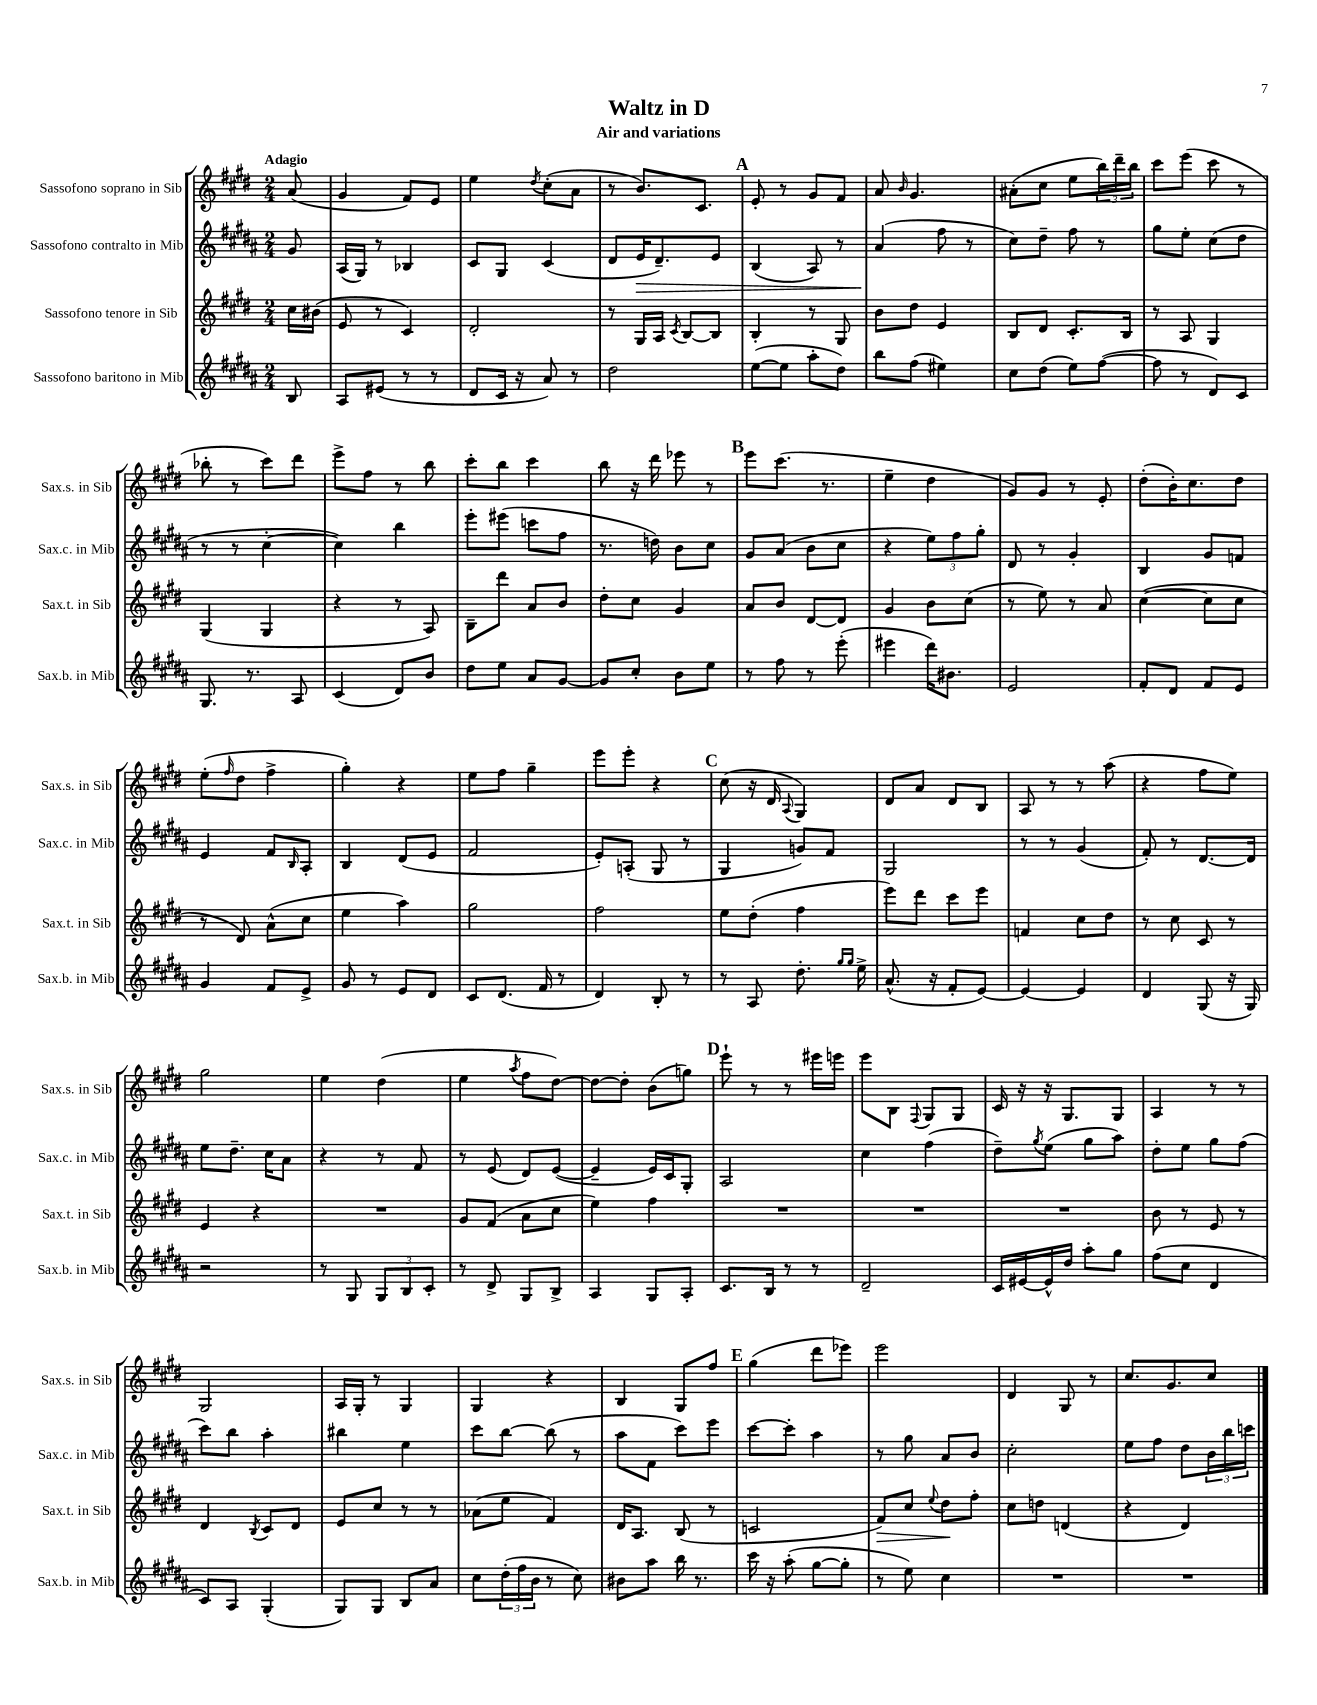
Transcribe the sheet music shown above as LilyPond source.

\header { title = "Waltz in D" subtitle = "Air and variations" }
<<
\new StaffGroup <<
\new Staff = "s0" \with { instrumentName = "Sassofono soprano in Sib" shortInstrumentName = "Sax.s. in Sib" } {
    \clef treble \key e \major \numericTimeSignature \time 2/4 \partial 8 \tempo "Adagio"
    a'8( |
    gis'4 fis'8) e'8 |
    e''4 \acciaccatura { dis''8 } cis''8-.( a'8 |
    r8 b'8.) cis'8. |
    \mark \markup { \bold "A" } e'8-. r8 gis'8 fis'8 |
    a'8 \grace { b'16 } gis'4. |
    ais'8-.( cis''8 e''8 \tuplet 3/2 { b''16) dis'''16-- b''16 } |
    cis'''8 e'''8( cis'''8 r8 |
    bes''8-. r8 cis'''8) dis'''8 |
    e'''8-> fis''8 r8 b''8 |
    cis'''8-. b''8 cis'''4 |
    b''8 r16 dis'''16 ees'''8 r8 |
    \mark \markup { \bold "B" } e'''8 cis'''8.( r8. |
    e''4-- dis''4 |
    gis'8) gis'8 r8 e'8-. |
    dis''8-.( b'16-.) cis''8. dis''8 |
    e''8-.( \grace { fis''16 } dis''8 fis''4-> |
    gis''4-.) r4 |
    e''8 fis''8 gis''4-- |
    e'''8 e'''8-. r4 |
    \mark \markup { \bold "C" } cis''8( r16 dis'16 \appoggiatura { a8 } gis4) |
    dis'8 a'8 dis'8 b8 |
    a8 r8 r8 a''8( |
    r4 fis''8 e''8) |
    gis''2 |
    e''4 dis''4( |
    e''4 \acciaccatura { a''8 } fis''8 dis''8~) |
    dis''8~ dis''8-. b'8( g''8) |
    \mark \markup { \bold "D" } e'''8-! r8 r8 eis'''16 e'''16 |
    e'''8 b8 \appoggiatura { fis8 } gis8 gis8 |
    cis'16 r16 r16 gis8. gis8 |
    a4 r8 r8 |
    gis2 |
    a16 gis16-. r8 gis4 |
    gis4 r4 |
    b4 gis8 fis''8 |
    \mark \markup { \bold "E" } gis''4( dis'''8 ees'''8) |
    e'''2 |
    dis'4 gis8 r8 |
    cis''8. gis'8. cis''8 \bar "|." |
}
\new Staff = "s1" \with { instrumentName = "Sassofono contralto in Mib" shortInstrumentName = "Sax.c. in Mib" } {
    \clef treble \key b \major \numericTimeSignature \time 2/4 \partial 8
    gis'8 |
    ais16( gis16) r8 bes4 |
    cis'8 gis8 cis'4( |
    dis'8 e'16\> dis'8.--) e'8 |
    \mark \markup { \bold "A" } b4( ais8) r8 |
    ais'4\!( fis''8 r8 |
    cis''8) dis''8-- fis''8 r8 |
    gis''8 e''8-. cis''8( dis''8 |
    r8 r8 cis''4~-. |
    cis''4) b''4 |
    e'''8-. eis'''8( c'''8 fis''8 |
    r8. d''16) b'8 cis''8 |
    \mark \markup { \bold "B" } gis'8 ais'8( b'8 cis''8 |
    r4 \tuplet 3/2 { e''8) fis''8 gis''8-. } |
    dis'8 r8 gis'4-. |
    b4 gis'8 f'8 |
    e'4 fis'8 \grace { b16 } ais8-. |
    b4 dis'8( e'8 |
    fis'2 |
    e'8-.) a8-.( gis8 r8 |
    \mark \markup { \bold "C" } gis4 g'8) fis'8 |
    gis2 |
    r8 r8 gis'4( |
    fis'8-.) r8 dis'8.~ dis'16 |
    e''8 dis''8.-- cis''16 ais'8 |
    r4 r8 fis'8 |
    r8 e'8( dis'8) e'8~( |
    e'4-- e'16) cis'16 gis8-. |
    \mark \markup { \bold "D" } ais2 |
    cis''4 fis''4( |
    dis''8--) \acciaccatura { gis''8 } e''8( gis''8 ais''8) |
    dis''8-. e''8 gis''8 fis''8( |
    cis'''8) b''8 ais''4-. |
    bis''4 e''4 |
    cis'''8 b''8~ b''8( r8 |
    ais''8 fis'8 cis'''8) e'''8 |
    \mark \markup { \bold "E" } cis'''8~ cis'''8-. ais''4 |
    r8 gis''8 ais'8 b'8 |
    cis''2-. |
    e''8 fis''8 dis''8 \tuplet 3/2 { b'16 b''16 c'''16 } \bar "|." |
}
\new Staff = "s2" \with { instrumentName = "Sassofono tenore in Sib" shortInstrumentName = "Sax.t. in Sib" } {
    \clef treble \key e \major \numericTimeSignature \time 2/4 \partial 8
    cis''16 bis'16( |
    e'8 r8 cis'4) |
    dis'2-. |
    r8 gis16 a16 \acciaccatura { cis'8 } b8~ b8 |
    \mark \markup { \bold "A" } b4-. r8 gis8 |
    b'8 dis''8 e'4 |
    b8 dis'8 cis'8.-. b16 |
    r8 a8 gis4 |
    gis4( gis4 |
    r4 r8 a8) |
    b8-- dis'''8 a'8 b'8 |
    dis''8-. cis''8 gis'4 |
    \mark \markup { \bold "B" } a'8 b'8 dis'8~ dis'8 |
    gis'4 b'8 cis''8( |
    r8 e''8) r8 a'8 |
    cis''4~( cis''8 cis''8 |
    r8 dis'8) a'8-^( cis''8 |
    e''4 a''4) |
    gis''2 |
    fis''2 |
    \mark \markup { \bold "C" } e''8 dis''8-.( fis''4 |
    e'''8) dis'''8 cis'''8 e'''8 |
    f'4 cis''8 dis''8 |
    r8 cis''8 cis'8 r8 |
    e'4 r4 |
    R2 |
    gis'8 fis'8( a'8 cis''8 |
    e''4) fis''4 |
    \mark \markup { \bold "D" } R2 |
    R2 |
    R2 |
    b'8 r8 e'8 r8 |
    dis'4 \acciaccatura { b8 } cis'8 dis'8 |
    e'8 cis''8 r8 r8 |
    aes'8( e''8 fis'4) |
    dis'16 a8. b8( r8 |
    \mark \markup { \bold "E" } c'2 |
    fis'8\>) cis''8 \appoggiatura { e''8 } dis''8\! fis''8-. |
    cis''8 d''8 d'4( |
    r4 dis'4) \bar "|." |
}
\new Staff = "s3" \with { instrumentName = "Sassofono baritono in Mib" shortInstrumentName = "Sax.b. in Mib" } {
    \clef treble \key b \major \numericTimeSignature \time 2/4 \partial 8
    b8 |
    ais8 eis'8( r8 r8 |
    dis'8 cis'16 r16 ais'8) r8 |
    dis''2 |
    \mark \markup { \bold "A" } e''8~( e''8 ais''8-. dis''8) |
    b''8 fis''8( eis''4) |
    cis''8 dis''8( e''8) fis''8~( |
    fis''8 r8 dis'8) cis'8 |
    gis8. r8. ais8 |
    cis'4( dis'8) b'8 |
    dis''8 e''8 ais'8 gis'8~ |
    gis'8 cis''8-. b'8 e''8 |
    \mark \markup { \bold "B" } r8 fis''8 r8 e'''8-.( |
    eis'''4 dis'''16) bis'8. |
    e'2 |
    fis'8-. dis'8 fis'8 e'8 |
    gis'4 fis'8 e'8-> |
    gis'8 r8 e'8 dis'8 |
    cis'8 dis'8.( fis'16 r8 |
    dis'4) b8-. r8 |
    \mark \markup { \bold "C" } r8 ais8 dis''8.-. \grace { gis''16 gis''16 } e''16-> |
    ais'8.-^( r16 fis'8-. e'8~) |
    e'4~ e'4 |
    dis'4 gis8( r16 gis16) |
    r2 |
    r8 gis8 \tuplet 3/2 { gis8 b8 cis'8-. } |
    r8 dis'8-> gis8 b8-> |
    ais4 gis8 ais8-. |
    \mark \markup { \bold "D" } cis'8. b16 r8 r8 |
    dis'2-- |
    cis'16 eis'16~ eis'16-^ dis''16 ais''8-. gis''8 |
    fis''8( cis''8 dis'4 |
    cis'8) ais8 gis4-.( |
    gis8) gis8 b8 ais'8 |
    cis''8 \tuplet 3/2 { dis''16-.( fis''16 b'16 } r8 cis''8) |
    bis'8 ais''8 b''16 r8. |
    \mark \markup { \bold "E" } cis'''16 r16 ais''8-.( gis''8~ gis''8-. |
    r8 e''8) cis''4 |
    R2 |
    R2 \bar "|." |
}
>>
>>
\layout { \context { \Score \remove "Bar_number_engraver" } }
